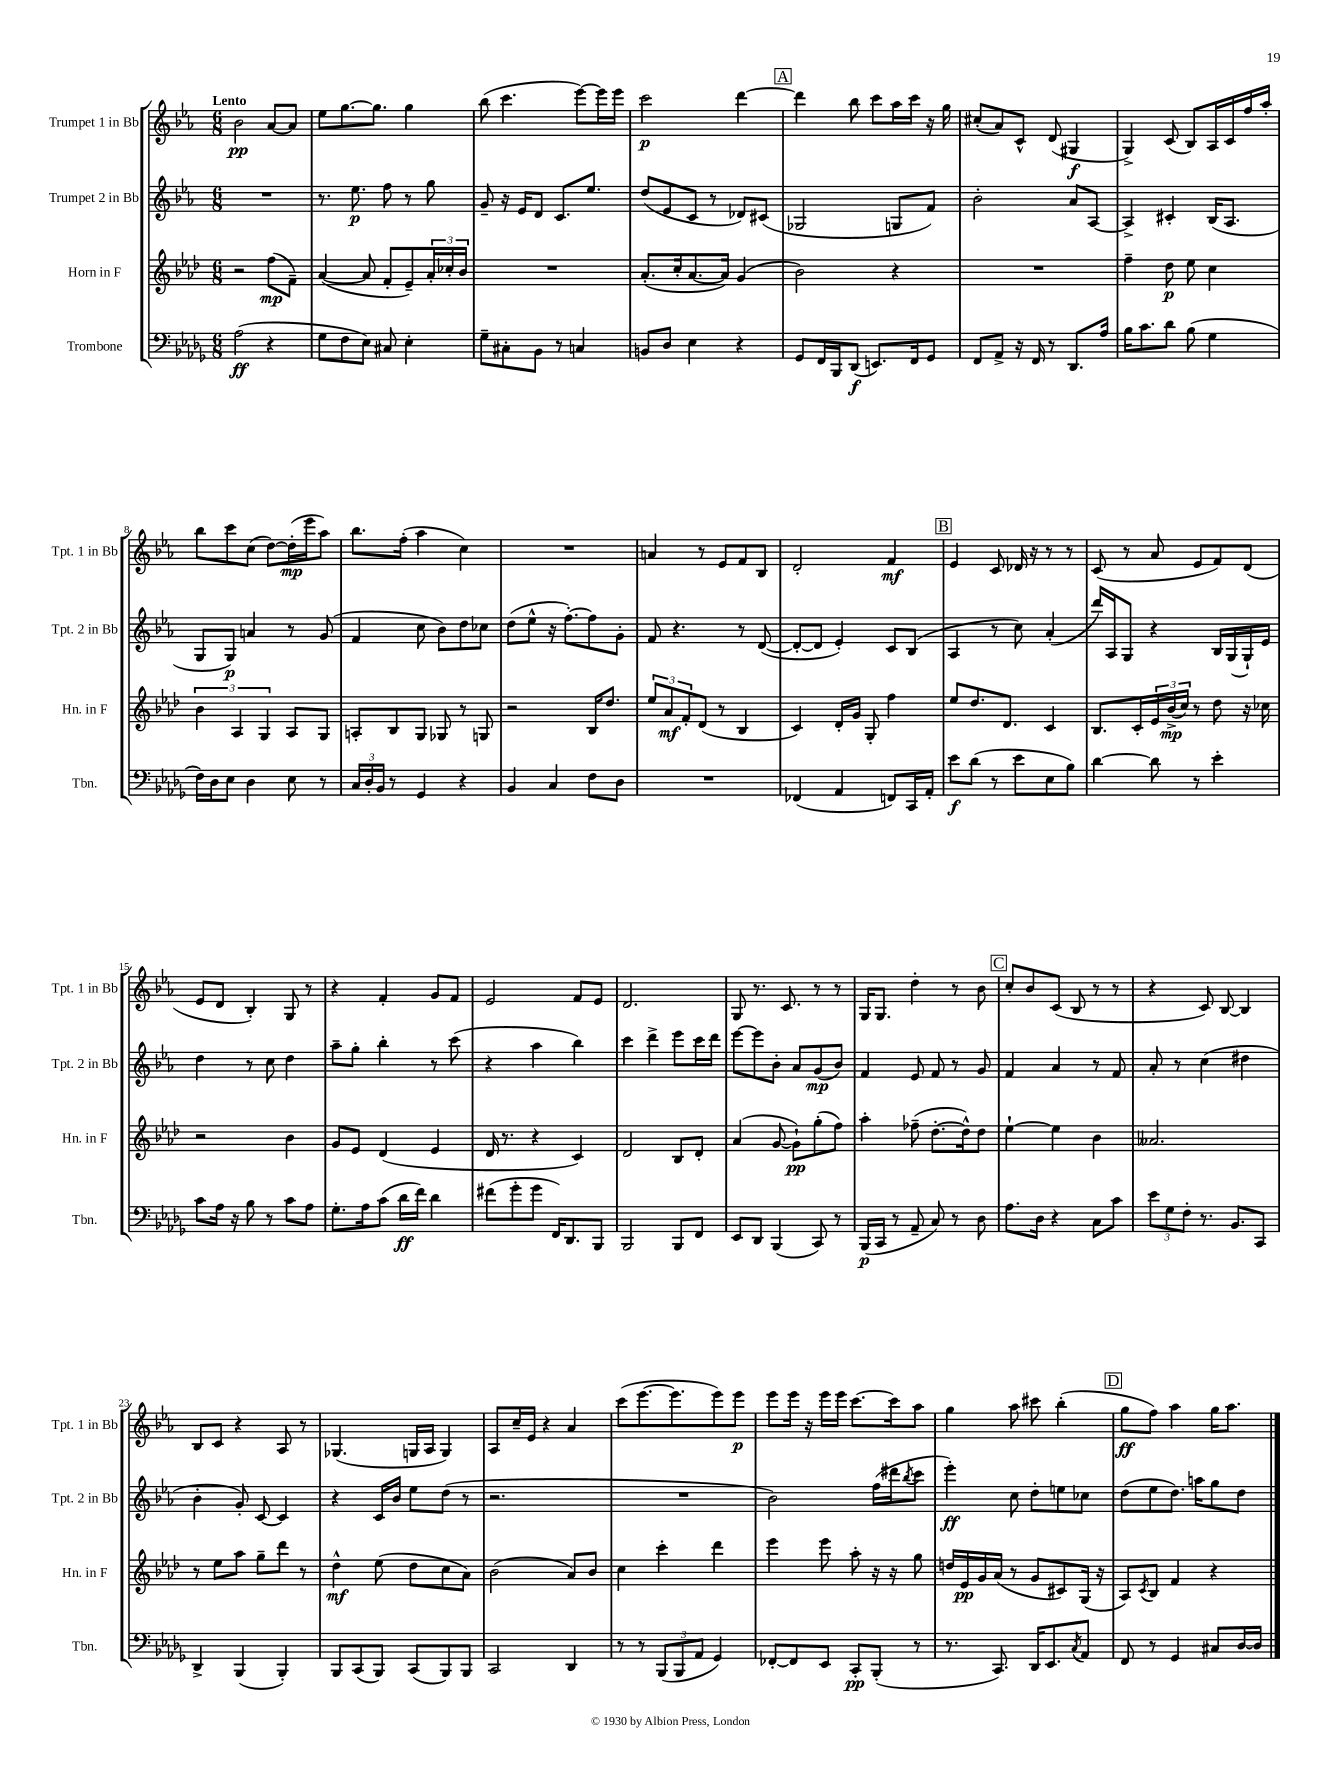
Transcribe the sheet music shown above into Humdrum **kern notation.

**kern	**kern	**kern	**kern
*staff4	*staff3	*staff2	*staff1
*clefF4	*clefG2	*clefG2	*clefG2
*k[b-e-a-d-g-]	*k[b-e-a-d-]	*k[b-e-a-]	*k[b-e-a-]
*M6/8	*M6/8	*M6/8	*M6/8
(2A-	2r	2.r	2b-
4r	(8ff	.	[8a-
.	8f~)	.	8a-]
=	=	=	=
8G-	([4a-	8.r	8ee-
8F	.	.	[8.gg
.	.	8.ee-	.
8E-)	8a-]	.	.
.	.	.	8.gg]
8C#	8f'	8ff	.
4E-'	8e-~)	8r	4gg
.	24a-'	8gg	.
.	24cc-'	.	.
.	24b-	.	.
=	=	=	=
8G-~	2.r	8g~	(8bb-
8C#'	.	16r	4.ccc
.	.	16e-	.
8BB-	.	8d	.
8r	.	8.c	.
4C	.	.	[8eee-)
.	.	8.ee-	.
.	.	.	16eee-]
.	.	.	16eee-
=	=	=	=
8BB	(8.a-'	(8dd	2ccc
8D-	.	8e-	.
.	16cc'	.	.
4E-	[8.a-	8c	.
.	.	8r	.
.	16a-])	.	.
4r	(4g	8d-)	[4ddd
.	.	(8c#	.
=	=	=	=
8GG-	2b-)	2G-	4ddd]
16FF	.	.	.
16BBB-	.	.	.
(8DD-	.	.	8bb-
8.EE)	.	.	8ccc
.	4r	8G	16aa-
16FF	.	.	16ccc
8GG-	.	8f)	16r
.	.	.	16gg
=	=	=	=
8FF	2.r	2b-'	(8cc#'
8AA-^	.	.	8a-)
16r	.	.	8c^^
16FF	.	.	.
8r	.	.	(8d
8.DD-	.	8a-	4G#
.	.	[8A-	.
16A-	.	.	.
=	=	=	=
16B-	4ff~	4A-^]	4G^)
8.c	.	.	.
8d-	8dd-	4c#'	(8c
(8B-	8ee-	.	8B-)
4G-	4cc	(16B-	16A-
.	.	8.A-	16c
.	.	.	16ff
.	.	.	16aa-'
=	=	=	=
16F)	6b-	8G	8bb-
16D-	.	.	.
8E-	.	8G)	8ccc
.	6A-	.	.
4D-	.	4a	(8cc
.	6G	.	.
.	.	.	[8dd)
8E-	8A-	8r	(16dd']
.	.	.	16eee-
8r	8G	(8g	8aa-)
=	=	=	=
24C	8A'	4f	8.bb-
24D-'	.	.	.
24BB-	.	.	.
8r	8B-	.	.
.	.	.	(16ff'
4GG-	8G	8cc	4aa-
.	8G-	8b-)	.
4r	8r	8dd	4cc)
.	8G	8cc-	.
=	=	=	=
4BB-	2r	(8dd	2.r
.	.	8ee-^^	.
4C	.	16r	.
.	.	[8.ff')	.
8F	16B-	8ff]	.
.	8.dd-	.	.
8D-	.	8g'	.
=	=	=	=
2.r	12ee-	8f	4a
.	12a-	.	.
.	.	4.r	.
.	12f'	.	.
.	(8d-	.	8r
.	8r	.	8e-
.	4B-	8r	8f
.	.	([8d	8B-
=	=	=	=
(4FF-	4c)	8d'_	2d'
.	.	8d]	.
4AA-	16d-'	4e-')	.
.	16g	.	.
.	8G'	.	.
8FF)	4ff	8c	4f
16CC	.	(8B-	.
16AA-'	.	.	.
=	=	=	=
8e-	8ee-	4A-	4e-
(8d-	8.dd-	.	.
8r	.	8r	8c
.	8.d-	.	.
8e-	.	8cc)	16d-
.	.	.	16r
8E-	4c	(4a-'	8r
8B-)	.	.	8r
=	=	=	=
[4d-	8.B-	16ddd)	(8c
.	.	16A-	.
.	.	8G	8r
.	16c'	.	.
8d-]	24e-	4r	8a-
.	(24b-^	.	.
.	24cc)	.	.
8r	8r	.	8e-
4e-'	8dd-	16B-	8f)
.	.	(16G	.
.	16r	16G`)	(8d
.	16cc-	16e-	.
=	=	=	=
8c	2r	4dd	8e-
16A-	.	.	8d
16r	.	.	.
8B-	.	8r	4B-')
8r	.	8cc	.
8c	4b-	4dd	8G
8A-	.	.	8r
=	=	=	=
8.G-'	8g	8aa-~	4r
.	8e-	8gg'	.
16A-	.	.	.
(8c	(4d-	4bb-'	4f'
16d-	.	.	.
16f)	.	.	.
4d-	4e-	8r	8g
.	.	(8ccc	8f
=	=	=	=
(8f#	16d-	4r	2e-
.	8.r	.	.
8g-'	.	.	.
8g-	4r	4aa-	.
16FF)	.	.	.
8.DD-	.	.	.
.	4c)	4bb-)	8f
8BBB-	.	.	8e-
=	=	=	=
2BBB-	2d-	4ccc	2.d
.	.	4ddd^	.
8BBB-	8B-	8eee-	.
8FF	8d-'	16ccc	.
.	.	16ddd	.
=	=	=	=
8EE-	(4a-	[8eee-	8G
8DD-	.	8eee-]	8.r
(4BBB-	[8g	8b-'	.
.	.	.	8.c
.	8g`])	8a-	.
8CC)	(8gg'	(8g	8r
8r	8ff)	8b-)	8r
=	=	=	=
(16BBB-	4aa-'	4f	16G
16CC	.	.	8.G
8r	.	.	.
8AA-~	(8ff-~	8e-	4dd'
8C)	[8.dd-'	8f	.
8r	.	8r	8r
.	16dd-^^])	.	.
8D-	8dd-	8g	8b-
=	=	=	=
8.A-	[4ee-`	4f	8cc'
.	.	.	8b-
16D-	.	.	.
4r	4ee-]	4a-	(8c
.	.	.	8B-
8C	4b-	8r	8r
8c	.	8f	8r
=	=	=	=
12e-	2.a--	8a-'	4r
12G-	.	.	.
.	.	8r	.
12F'	.	.	.
8.r	.	(4cc	8c)
.	.	.	[8B-
8.BB-	.	.	.
.	.	4dd#	4B-]
8CC	.	.	.
=	=	=	=
4DD-^	8r	4b-'	8B-
.	8ee-	.	8c
(4BBB-	8aa-	8g')	4r
.	8gg~	[8c	.
4BBB-')	8ddd-	4c]	8A-
.	8r	.	8r
=	=	=	=
8BBB-	4dd-^^	4r	(4.G-
(8CC	.	.	.
8BBB-)	(8ee-	16c	.
.	.	16b-	.
(8CC	8dd-	8ee-	16G
.	.	.	16A-
8BBB-)	8cc	(8dd	4G)
8BBB-	8a-)	8r	.
=	=	=	=
2CC	(2b-	2.r	8A-
.	.	.	16cc~
.	.	.	16e-
.	.	.	4r
4DD-	8a-)	.	4a-
.	8b-	.	.
=	=	=	=
8r	4cc	2.r	(8ccc
8r	.	.	[8.eee-
(12BBB-	4ccc'	.	.
.	.	.	8.eee-]
12BBB-	.	.	.
12AA-	.	.	.
4GG-)	4ddd-	.	8eee-)
.	.	.	8eee-
=	=	=	=
[8FF-'	4eee-	2b-)	8eee-
8FF-]	.	.	16eee-
.	.	.	16r
8EE-	8eee-	.	16eee-
.	.	.	16eee-
8CC'	8aa-'	.	[8.ccc
(8BBB-'	16r	(16ff	.
.	16r	16ddd#	16ccc]
.	.	8qbb-	.
8r	8gg	8ccc	8aa-
=	=	=	=
8.r	16dd	4eee-')	4gg
.	16e-	.	.
.	16g	.	.
8.CC)	(16a-	.	.
.	8r	8cc	8aa-
16DD-	8g	8dd'	8ccc#
8.EE-	.	.	.
.	8c#)	8ee	(4bb-'
8qC	.	.	.
8AA-	(16G	8cc-	.
.	16r	.	.
=	=	=	=
8FF	8A-)	(8dd	8gg
.	8qc	.	.
8r	8B-	8ee-	8ff)
4GG-	4f	8.dd)	4aa-
.	.	16aa	.
8C#	4r	8gg	16gg
.	.	.	8.aa-
[16D-	.	8dd	.
16D-]	.	.	.
==	==	==	==
*-	*-	*-	*-
